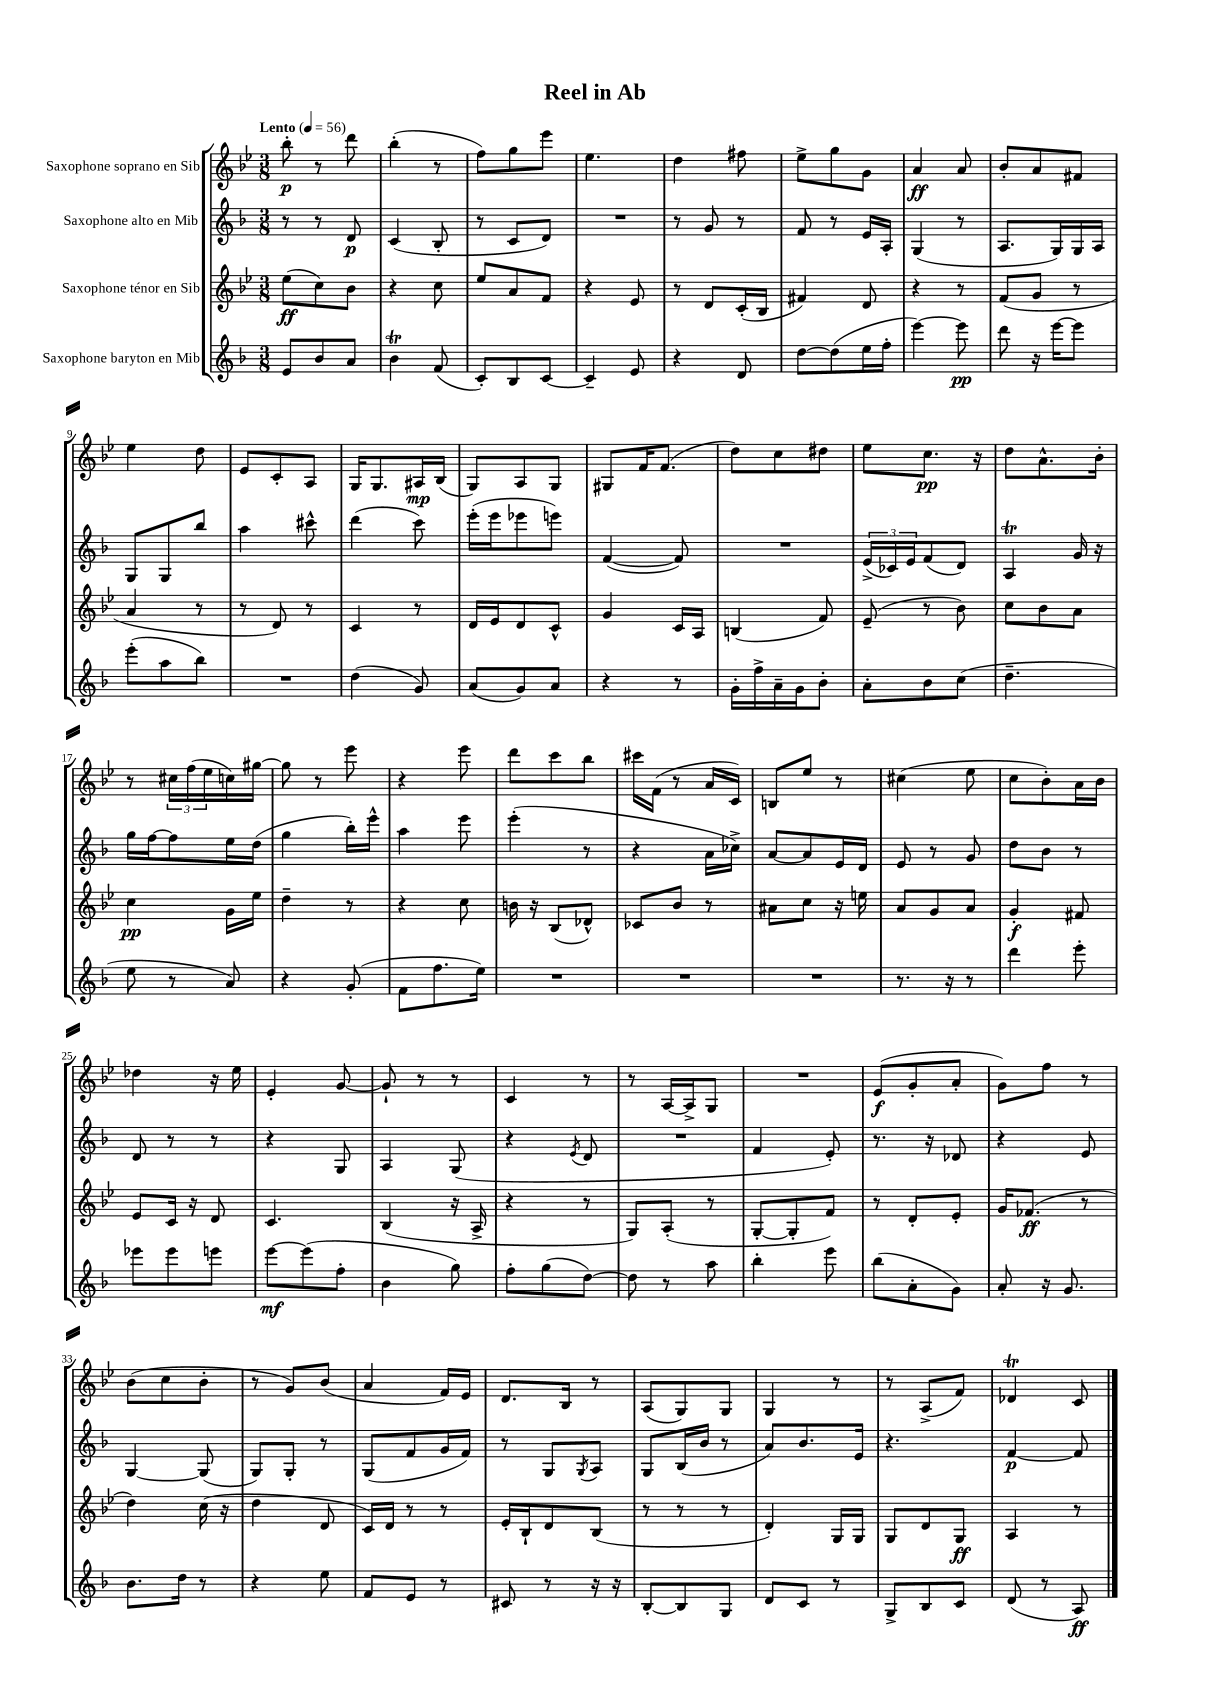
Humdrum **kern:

**kern	**kern	**kern	**kern
*staff4	*staff3	*staff2	*staff1
*clefG2	*clefG2	*clefG2	*clefG2
*k[b-]	*k[b-e-]	*k[b-]	*k[b-e-]
*M3/8	*M3/8	*M3/8	*M3/8
*MM56	*MM56	*MM56	*MM56
8e	(8ee-	8r	8bb-'
8b-	8cc)	8r	8r
8a	8b-	8d	8ddd
=	=	=	=
4b-	4r	(4c	(4bb-'
(8f	8cc	8B-'	8r
=	=	=	=
8c')	8ee-	8r	8ff)
8B-	8a	8c	8gg
[8c	8f	8d)	8eee-
=	=	=	=
4c~]	4r	4.r	4.ee-
8e	8e-	.	.
=	=	=	=
4r	8r	8r	4dd
.	8d	8g	.
8d	(16c'	8r	8ff#
.	16B-	.	.
=	=	=	=
[8dd	4f#)	8f	8ee-^
(8dd]	.	8r	8gg
16ee	8d	16e	8g
16ff'	.	16A'	.
=	=	=	=
[4eee)	4r	(4G	4a
8eee]	8r	8r	8a
=	=	=	=
8ddd	(8f	8.A	8b-'
16r	8g	.	8a
[16eee	.	16G)	.
8eee]	8r	16G	8f#
.	.	16A	.
=	=	=	=
(8eee'	4a	8G	4ee-
8aa	.	8G	.
8bb-)	8r	8bb-	8dd
=	=	=	=
4.r	8r	4aa	8e-
.	8d)	.	8c'
.	8r	8ccc#^^	8A
=	=	=	=
(4dd	4c	(4ddd	16G
.	.	.	8.G
8g)	8r	8ccc)	16A#
.	.	.	(16B-
=	=	=	=
(8a	16d	(16eee'	8G)
.	16e-	16eee	.
8g)	8d	8eee-	8A
8a	8c^^	8eee)	8G
=	=	=	=
4r	4g	([4f	8G#
.	.	.	16f
.	.	.	(8.f
8r	16c	8f])	.
.	16A	.	.
=	=	=	=
16g'	(4B	4.r	8dd)
16ff^	.	.	.
16a~	.	.	8cc
16g	.	.	.
8b-'	8f)	.	8dd#
=	=	=	=
8a'	(8e-~	(24e^	8ee-
.	.	24c-)	.
.	.	24e	.
8b-	8r	(8f	8.cc
(8cc	8b-)	8d)	.
.	.	.	16r
=	=	=	=
4.dd~	8cc	4A	8dd
.	8b-	.	8.a^^
.	8a	16g	.
.	.	16r	16b-'
=	=	=	=
8ee	4cc	16gg	8r
.	.	[16ff	.
8r	.	8ff]	24cc#
.	.	.	(24ff
.	.	.	24ee-
8a)	16g	16ee	16cc)
.	16ee-	(16dd	[16gg#
=	=	=	=
4r	4dd~	4gg	8gg#]
.	.	.	8r
(8g'	8r	16bb-')	8eee-
.	.	16eee^^	.
=	=	=	=
8f	4r	4aa	4r
8.ff	.	.	.
.	8cc	8eee	8eee-
16ee)	.	.	.
=	=	=	=
4.r	16b	(4eee'	8ddd
.	16r	.	.
.	(8B-	.	8ccc
.	8d-^^)	8r	8bb-
=	=	=	=
4.r	8c-	4r	16ccc#
.	.	.	(16f
.	8b-	.	8r
.	8r	16a	16a
.	.	16cc-^)	16c)
=	=	=	=
4.r	8a#	[8a	8B
.	8cc	8a]	8ee-
.	16r	16e	8r
.	16ee	16d	.
=	=	=	=
8.r	8a	8e	(4cc#
.	8g	8r	.
16r	.	.	.
8r	8a	8g	8ee-
=	=	=	=
4ddd	4g'	8dd	8cc
.	.	8b-	8b-')
8eee'	8f#	8r	16a
.	.	.	16b-
=	=	=	=
8eee-	8e-	8d	4dd-
8eee-	16c	8r	.
.	16r	.	.
8eee	8d	8r	16r
.	.	.	16ee-
=	=	=	=
[8eee	4.c	4r	4e-'
(8eee]	.	.	.
8ff'	.	8G	[8g
=	=	=	=
4b-	(4B-	4A	8g`]
.	.	.	8r
8gg)	16r	(8G	8r
.	16A^	.	.
=	=	=	=
8ff'	4r	4r	4c
(8gg	.	.	.
.	.	8qe	.
[8dd)	8r	8d	8r
=	=	=	=
8dd]	8G)	4.r	8r
8r	(8A'	.	[16A
.	.	.	16A^]
8aa	8r	.	8G
=	=	=	=
4bb-'	[8G'	4f	4.r
.	8G']	.	.
8eee	8f)	8e')	.
=	=	=	=
(8bb-	8r	8.r	(8e-
8a'	8d'	.	8g'
.	.	16r	.
8g)	8e-'	8d-	8a'
=	=	=	=
8a'	16g	4r	8g)
.	(8.f-	.	.
16r	.	.	8ff
8.g	.	.	.
.	8r	8e	8r
=	=	=	=
8.b-	4dd)	[4G	(8b-
.	.	.	8cc
16dd	.	.	.
8r	(16cc	(8G]	8b-'
.	16r	.	.
=	=	=	=
4r	4dd	8G)	8r
.	.	8G'	8g)
8ee	8d	8r	(8b-
=	=	=	=
8f	16c)	(8G	4a
.	16d	.	.
8e	8r	8f	.
8r	8r	16g	16f)
.	.	16f)	16e-
=	=	=	=
8c#	16e-'	8r	8.d
.	16B-`	.	.
8r	8d	8G	.
.	.	.	16B-
.	.	8qG	.
16r	(8B-	8A	8r
16r	.	.	.
=	=	=	=
[8B-'	8r	8G	(8A
8B-]	8r	(16B-	8G)
.	.	16b-	.
8G	8r	8r	8G
=	=	=	=
8d	4d')	8a)	4G
8c	.	8.b-	.
8r	16G	.	8r
.	16G	16e	.
=	=	=	=
8G^	8G	4.r	8r
8B-	8d	.	(8A^
8c	8G	.	8f)
=	=	=	=
(8d	4A	[4f	4d-
8r	.	.	.
8A)	8r	8f]	8c
==	==	==	==
*-	*-	*-	*-
